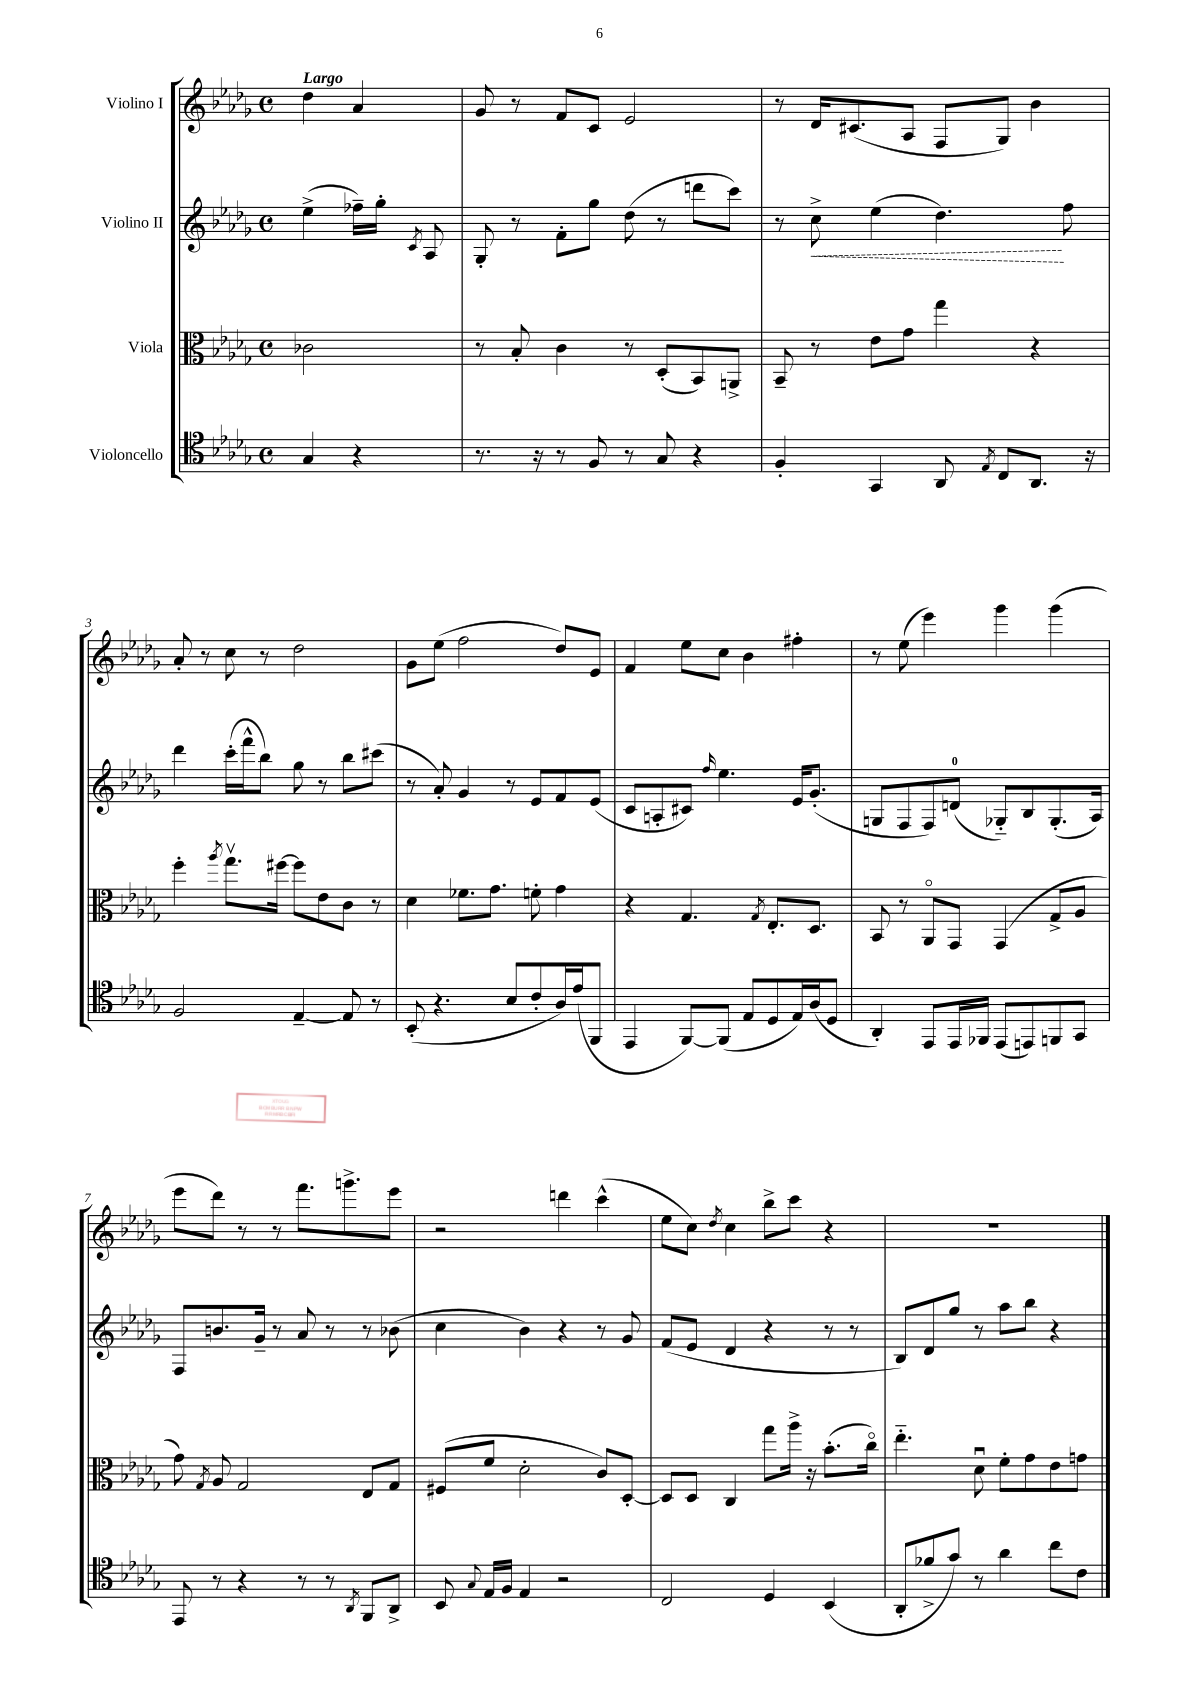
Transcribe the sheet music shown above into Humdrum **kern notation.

**kern	**kern	**kern	**dynam	**kern
*part4	*part3	*part2	*part2	*part1
*staff4	*staff3	*staff2	*staff2	*staff1
*I"Violoncello	*I"Viola	*I"Violino II	*	*I"Violino I
*clefC4	*clefC3	*clefG2	*	*clefG2
*k[b-e-a-d-g-]	*k[b-e-a-d-g-]	*k[b-e-a-d-g-]	*	*k[b-e-a-d-g-]
*M4/4	*M4/4	*M4/4	*	*M4/4
*met(c)	*met(c)	*met(c)	*	*met(c)
=	=	=	=	=
!	!	!	!	!LO:TX:a:B:t=Largo
4G-/	2c-X\	(4ee-^\	.	4dd-\
4r	.	16ff-X~\LL)	.	4a-/
.	.	16gg-'\JJ	.	.
.	.	8qc/	.	.
.	.	8A-/	.	.
=1	=1	=1	=1	=1
8.r	8r	8G-'/	.	8g-/
.	8B-'/	8r	.	8r
16r	.	.	.	.
8r	4c\	8f'\L	.	8f/L
8F/	.	8gg-\J	.	8c/J
8r	8r	(8dd-\	.	2e-/
8G-/	(8D-'/L	8r	.	.
4r	8BB-/)	8dddn\L	.	.
.	8AAn^/J	8ccc\J)	.	.
=2	=2	=2	=2	=2
4F'/	8BB-~/	8r	.	8r
!	!	!	!LO:HP:b	!
.	8r	8cc^\	<	16d-/KL
.	.	.	.	(8.c#X/
4GG-/	8e-\L	(4ee-\	.	.
.	8g-\J	.	.	8A-/J
8AA-/	4gg-\	4.dd-\)	.	8F/L
8qE-/	.	.	.	.
8C/L	.	.	.	8G-/J)
8.AA-/J	4r	.	.	4b-\
.	.	8ff\	[	.
16r	.	.	.	.
!!LO:LB:g=z
=3	=3	=3	=3	=3
2F/	4ff'\	4ddd-\	.	8a-'/
.	.	.	.	8r
.	8qaa-/	.	.	.
.	8.gg-v\L	(16ccc'\LL	.	8cc\
.	.	16fff^^\J	.	.
.	.	8bb-\J)	.	8r
.	[16ff#X\Jk	.	.	.
[4E-~/	8ff#\L]	8gg-\	.	2dd-\
.	8e-\	8r	.	.
8E-/]	8c\J	8bb-\L	.	.
8r	8r	(8ccc#X\J	.	.
=4	=4	=4	=4	=4
(8BB-'/	4d-\	8r	.	8g-\L
4.r	.	8a-'/)	.	(8ee-\J
.	8.f-X\L	4g-/	.	2ff\
.	8.g-\J	.	.	.
8B-/L	.	8r	.	.
8c'/	8fn'\	8e-/L	.	.
16A-/L)	4g-\	8f/	.	8dd-/L)
(16e-/J	.	.	.	.
8FF/J	.	(8e-/J	.	8e-/J
=5	=5	=5	=5	=5
4EE-/	4r	8c/L	.	4f/
.	.	8An'/	.	.
[8FF/L)	4.G-/	8c#X/J)	.	8ee-\L
.	.	16qqff/	.	.
(8FF/J]	.	4.ee-\	.	8cc\J
8E-/L	.	.	.	4b-\
.	8qG-/	.	.	.
8D-/	8.E-'/L	.	.	.
16E-/L)	.	16e-/KL	.	4ff#X'\
(16A-/J	8.D-/J	(8.g-'/J	.	.
8D-/J	.	.	.	.
=6	=6	=6	=6	=6
4AA-'/)	8BB-/	8Gn/L	.	8r
.	8r	8F/	.	(8ee-\
8EE-/L	8AA-/L	8F/)	.	4eee-\)
16EE-/L	8GG-/J	(8dn/J	.	.
16FF-X/JJ	.	.	.	.
(8EE-/L	(4GG-/	8G-X/L)	.	4ggg-\
8EEn/)	.	8B-/	.	.
8FFn/	8G-^/L	(8.G-'/	.	(4ggg-\
8GG-/J	8A-/J	.	.	.
.	.	16A-/Jk)	.	.
!!LO:LB:g=z
=7	=7	=7	=7	=7
8EE-/	8g-\)	8F/L	.	8eee-\L
.	8qG-/	.	.	.
8r	8A-/	8.bn/	.	8ddd-\J)
4r	2G-/	.	.	8r
.	.	16g-~/Jk	.	.
.	.	8r	.	8r
8r	.	8a-/	.	8.fff\L
8r	.	8r	.	.
.	.	.	.	8.gggn^\
8qAA-/	.	.	.	.
8FF/L	8E-/L	8r	.	.
8AA-^/J	8G-/J	(8b-X\	.	8eee-\J
=8	=8	=8	=8	=8
8BB-/	(8F#X/L	4cc\	.	2r
8qqG-/	.	.	.	.
16E-/LL	8f/J	.	.	.
16F/JJ	.	.	.	.
4E-/	2d-'\	4b-\)	.	.
2r	.	4r	.	4dddn\
.	8c/L)	8r	.	(4ccc^^\
.	[8D-'/J	8g-/	.	.
=9	=9	=9	=9	=9
2C/	8D-/L]	(8f/L	.	8ee-\L
.	8D-/J	8e-/J	.	8cc\J)
.	.	.	.	8qdd-/
.	4C/	4d-/	.	4cc\
4D-/	8gg-\L	4r	.	8bb-^\L
.	16aa-^\Jk	.	.	8ccc\J
.	16r	.	.	.
(4BB-/	(8.b-'\L	8r	.	4r
.	.	8r	.	.
.	16cc\Jk)	.	.	.
=10	=10	=10	=10	=10
8AA-'/L	4.ee-\	8B-/L)	.	1r
8f-X^/	.	8d-/	.	.
8g-/J)	.	8gg-/J	.	.
8r	8d-u\	8r	.	.
4a-\	8f'\L	8aa-\L	.	.
.	8g-\	8bb-\J	.	.
8cc\L	8e-\	4r	.	.
8c\J	8gn\J	.	.	.
==	==	==	==	==
*-	*-	*-	*-	*-
